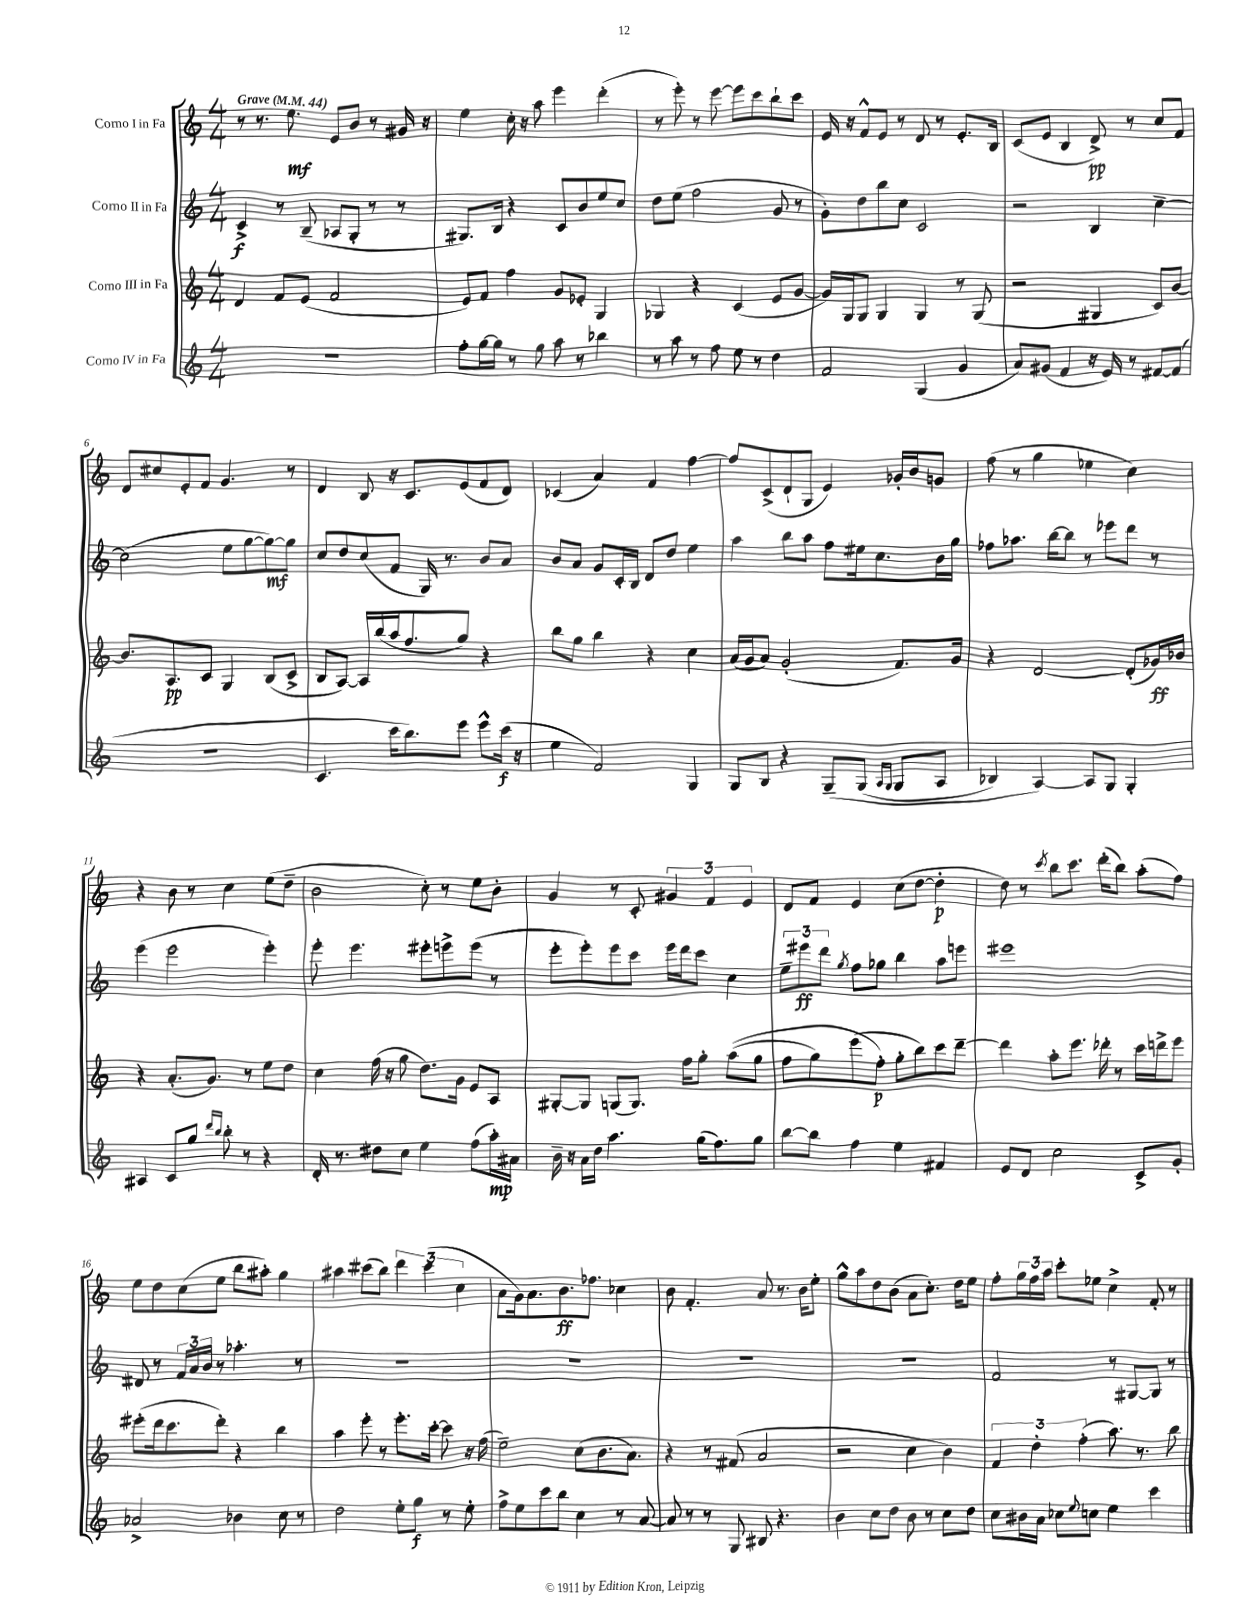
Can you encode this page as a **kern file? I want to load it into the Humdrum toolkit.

**kern	**kern	**kern	**kern
*staff4	*staff3	*staff2	*staff1
*clefG2	*clefG2	*clefG2	*clefG2
*k[]	*k[]	*k[]	*k[]
*M4/4	*M4/4	*M4/4	*M4/4
*MM44	*MM44	*MM44	*MM44
1r	4d	4c^	8r
.	.	.	8.r
.	8f	8r	.
.	.	.	8.ee
.	(8e	(8B~	.
.	2f	8A-	8e
.	.	8G'	8b
.	.	8r	8r
.	.	8r	16g#
.	.	.	16r
=	=	=	=
8ff'	8e)	8.G#)	4ee
[16gg	8f	.	.
16gg]	.	16B	.
8r	4ff	4r	16cc'
.	.	.	16r
8gg	.	.	8aa
8aa	8g	8c	4eee
8r	8e-'	8b	.
4bb-	4G	8ee	(4ddd'
.	.	8cc	.
=	=	=	=
8r	4G-	8dd	8r
8aa	.	(8ee	8eee')
8r	4r	2ff	8r
8ff	.	.	[8eee
8ee	(4c	.	8eee]
8r	.	.	8ccc
4dd	8e	8g	8bb`
.	[8g	8r	8ccc
=	=	=	=
2f	16g])	8g')	16e
.	16G	.	16r
.	8G	8dd	8f^^
.	4G	8bb	8e
.	.	8cc	8r
(4G	4G	2c	8d
.	.	.	8r
4g	8r	.	8.e'
.	(8G	.	.
.	.	.	16B
=	=	=	=
8a)	2r	2r	(8c
(8g#	.	.	8e
4f	.	.	4B
16r	4G#	4B	8d^)
16e)	.	.	.
8r	.	.	8r
[8f#	8c)	[4cc~	8cc
(8f#]	[8b	.	8f
=	=	=	=
1r	8.b]	(2cc]	8d
.	.	.	8cc#
.	8.A	.	.
.	.	.	8e'
.	8c	.	8f
.	4G	8ee	4.g
.	.	[8gg	.
.	(8B	8gg_)	.
.	8c^	8gg]	8r
=	=	=	=
4.c	8B	8cc	4d
.	[8A)	8dd	.
.	16A]	(8cc	8B
.	(16bb	.	.
16ccc	16aa	8f	16r
8.bb)	8.ff	.	8.c
.	.	16G)	.
.	.	8.r	.
8eee	8gg)	.	(8e
8eee^^	4r	8b	8f
(16ccc	.	8a	8d)
16r	.	.	.
=	=	=	=
4ee	8bb	8b	(4c-
.	8gg	8a	.
2f)	4bb	8g	4a)
.	.	16c'	.
.	.	16B	.
.	4r	8d	4f
.	.	8dd	.
4G	4cc	4ee	[4ff
=	=	=	=
8G	(16a	4aa	8ff]
.	16g	.	.
8B	8a)	.	(8c^
4r	(2g'	8bb	8d`
.	.	8aa	8G
&(8G~	.	8ff	4e)
(8G	.	16ee#	.
.	.	8.cc	.
16qqA	.	.	.
16qqG	.	.	.
8G	8.f)	.	16g-'
.	.	.	16b
8A	.	16b	8g
.	16g	16gg	.
=	=	=	=
4B-)	4r	8ff-	(8ff
.	.	8.aa-	8r
[4A&)	[2d	.	4gg
.	.	[16bb	.
.	.	8bb]	.
8A]	.	8r	4ee-
8G	.	8eee-	.
4G'	(8d']	8ddd	4cc)
.	16g-)	8r	.
.	16b-	.	.
=	=	=	=
4A#	4r	(4eee	4r
8c	(8.a'	2eee	8b
8gg	.	.	8r
.	8.g)	.	.
16qqddd	.	.	.
16qqbb	.	.	.
8bb'	.	.	4cc
8r	8r	.	.
4r	8ee	4eee')	(8ee
.	8dd	.	8dd~
=	=	=	=
16d'	4cc	8eee'	2b
8.r	.	.	.
.	.	4.eee	.
8dd#	(16ff	.	.
.	16r	.	.
8cc	8gg	.	.
4ee	8.dd)	8eee#'	8cc')
.	.	8eee^	8r
.	16g	.	.
(8ff	8e	(8eee	8ee
16aa')	8A	8r	8b'
16a#	.	.	.
=	=	=	=
16b~	[8G#'	8eee'	4g
16r	.	.	.
16a	8G#]	8eee')	.
16dd	.	.	.
4.aa	(8G	8eee	8r
.	8.G)	8ccc	8c'
.	.	16eee	6g#
.	16ff	16ddd	.
(16gg	8gg'	8ccc	.
.	.	.	6f
8.ff)	.	.	.
.	&((8aa	4cc	.
.	.	.	6e
8gg	8gg	.	.
=	=	=	=
[8bb	8ff	12ee~	8d
.	.	12eee#	.
8bb]	8gg)	.	8f
.	.	12ddd	.
.	.	8qgg	.
4ff	(8eee	8ff	4e
.	8ff'&)	8gg-	.
4ee	8gg'	4bb	(8cc
.	8bb)	.	[8dd
4f#	8ccc	8aa	4dd']
.	[8ddd~	8eee	.
=	=	=	=
8e	4ddd]	1eee#	8dd)
8d	.	.	8r
.	.	.	8qccc
2cc	8aa'	.	8bb
.	8.eee	.	8.ccc
.	16ddd-'	.	(16ddd'
.	8r	.	8bb)
8c^	16ccc	.	(8aa'
.	16ddd^	.	.
8g'	8eee	.	8ff)
=	=	=	=
2a-^	(8eee#'	8d#	8ee
.	16ddd	8r	8dd
.	8.ccc	.	.
.	.	24f	(8cc
.	.	24a	.
.	.	24b	.
.	8ddd')	8r	8ee
4b-	4r	4.aa-'	8bb
.	.	.	8aa#')
8cc	4bb	.	4gg
8r	.	8r	.
=	=	=	=
2dd	4aa	1r	4aa#
.	8eee'	.	(8ccc#
.	8r	.	8bb)
8ee'	8.eee'	.	6ddd
8gg	.	.	.
.	.	.	(6ccc#
.	[16ccc'	.	.
8r	8ccc]	.	.
.	.	.	6cc
8ee'	16r	.	.
.	(16ff	.	.
=	=	=	=
8ff^	2ee~)	1r	8a
8ee	.	.	16g)
.	.	.	8.a
8ccc	.	.	.
8bb	.	.	8.b
4cc	(8cc	.	.
.	.	.	8.ff-
.	8.b	.	.
8r	.	.	4cc-
.	8.a)	.	.
[8a	.	.	.
=	=	=	=
8a]	4r	1r	8b
8r	.	.	4.f'
8r	8r	.	.
8G	(8f#	.	.
8B#	2a	.	8a
4.r	.	.	8.r
.	.	.	16b
.	.	.	8ee'
=	=	=	=
4b	2r	1r	8gg^^
.	.	.	8aa
8cc	.	.	8dd
8dd	.	.	(8b
8b	4cc	.	8a
8r	.	.	8.cc')
8cc	4b)	.	.
.	.	.	16dd
8dd	.	.	8ee
=	=	=	=
8cc	6f	2f	8ff'
16b#	.	.	24gg
.	6dd'	.	24ff
16a	.	.	.
.	.	.	24aa
8cc-	.	.	8ccc'
.	(6ff'	.	.
8qqee	.	.	.
8cc	.	.	8ee-
4ee	8.aa)	8r	4cc^
.	.	[8G#	.
.	8.r	.	.
4ccc	.	8G#]	8f'
.	8bb	8r	8r
==	==	==	==
*-	*-	*-	*-
